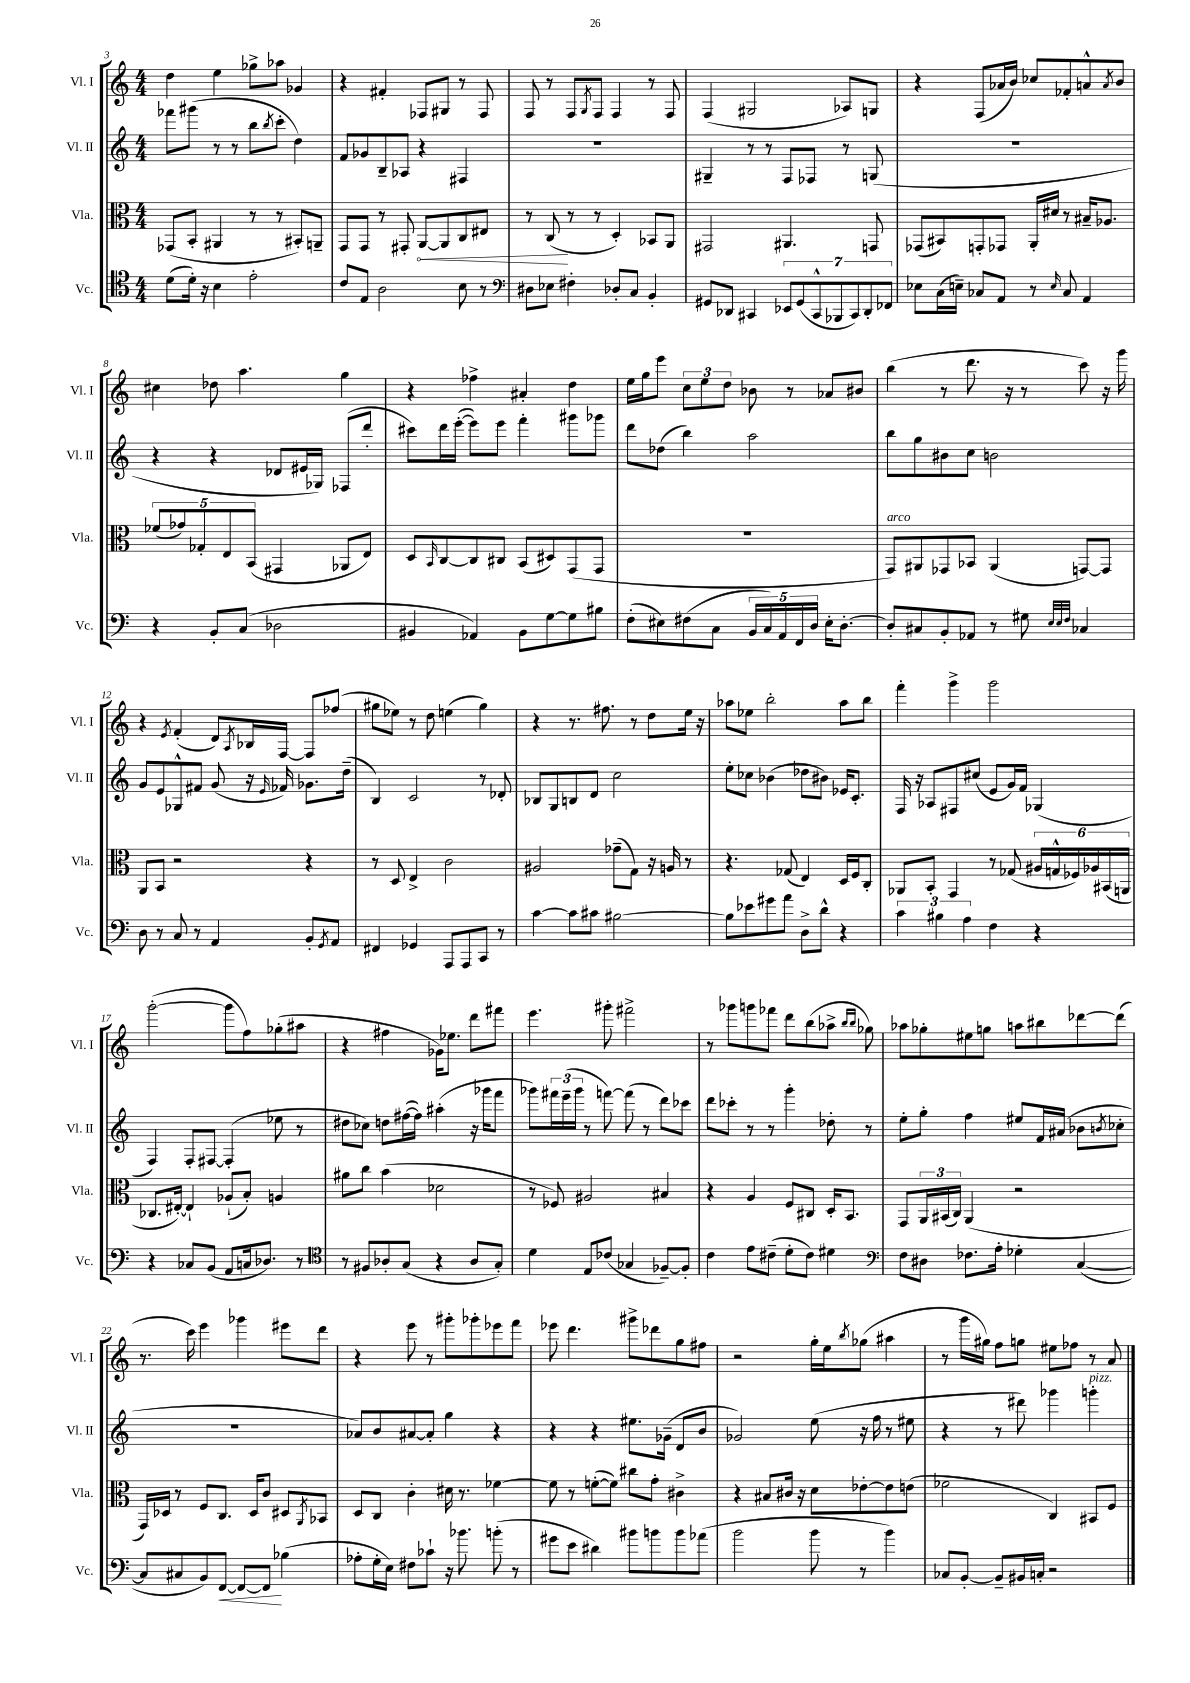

**kern	**dynam	**kern	**dynam	**kern	**kern
*part4	*part4	*part3	*part3	*part2	*part1
*staff4	*staff4	*staff3	*staff3	*staff2	*staff1
*I"Vc.	*	*I"Vla.	*	*I"Vl. II	*I"Vl. I
*I'Vc.	*	*I'Vla.	*	*I'Vl. II	*I'Vl. I
*clefC4	*	*clefC3	*	*clefG2	*clefG2
*k[]	*	*k[]	*	*k[]	*k[]
*M4/4	*	*M4/4	*	*M4/4	*M4/4
=3	=3	=3	=3	=3	=3
(8d\L	.	(8GG-X/L	.	8fff-X\L	4dd\
16d'\Jk)	.	8BB'/J	.	(8ggg#X\J	.
16r	.	.	.	.	.
4B\	.	4AA#X/	.	8r	4ee\
.	.	.	.	8r	.
2e'\	.	8r	.	8bb\L	8gg-X^\L
.	.	.	.	8qbb/	.
.	.	8r	.	8ccc'\J	8aa-X\J
.	.	8BB#X'/L)	.	4dd\)	4g-X/
.	.	8AAn~/J	.	.	.
=4	=4	=4	=4	=4	=4
8c/L	.	8GG/L	.	8f/L	4r
8E/J	.	8GG/J	.	8g-X/	.
2A\	.	8r	.	8B~/	4f#X'/
.	.	8GG#X'/	.	8A-X/J	.
!	!	!	!LO:HP:b	!	!
.	.	[8AA/L	<	4r	8F-X/L
.	.	8AA/]	.	.	8G#X/J
8B\	.	8C/	.	4F#X/	8r
8r	.	8E#X/J	.	.	8F-/
=5	=5	=5	=5	=5	=5
*clefF4	*	*	*	*	*
8D#X\L	.	8r	.	1r	8F/
8E-X\J	.	(8C/	.	.	8r
4F#X'\	.	8r	[	.	8F/L
.	.	.	.	.	8qG/
.	.	8r	.	.	8F/J
8D-X'/L	.	4D'/)	.	.	4F/
8C/J	.	.	.	.	.
4BB'/	.	8BB-X/L	.	.	8r
.	.	8AA/J	.	.	8F/
=6	=6	=6	=6	=6	=6
8GG#X/L	.	2GG#X/	.	4G#X~/	(4F/
8DD-X/J	.	.	.	.	.
4CC#X/	.	.	.	8r	2G#X/
.	.	.	.	8r	.
14EE-X/L	.	4.AA#X/	.	8F/L	.
(14GG#/	.	.	.	.	.
.	.	.	.	8F-X/J	.
14CC#^^/	.	.	.	.	.
14BBB-X/	.	.	.	.	.
.	.	.	.	8r	8A-X/L)
14CC#/)	.	.	.	.	.
14DD-'/	.	.	.	.	.
.	.	8GGn/	.	(8Gn/	8Gn/J
14FF-X/J	.	.	.	.	.
=7	=7	=7	=7	=7	=7
8E-X\L	.	(8GG-X/L	.	1r	4r
(16C\L	.	8BB#X/)	.	.	.
16En~\JJ)	.	.	.	.	.
8C-X/L	.	8GGn'/	.	.	(8F/L
8AA/J	.	8GG-X/J	.	.	16a-X/L
.	.	.	.	.	16b/JJ)
8r	.	16AA'/LL	.	.	8cc-X/L
.	.	16d#X/JJ	.	.	.
16qqE/	.	.	.	.	.
8C-/	.	8r	.	.	8f-X'/
4AA/	.	16B#X~/KL	.	.	8an^^/
.	.	8.A-X/J	.	.	.
.	.	.	.	.	8qa/
.	.	.	.	.	8b/J
!!LO:LB:g=z
=8	=8	=8	=8	=8	=8
4r	.	(10f-X/L	.	4r	4cc#X\
.	.	10g-X/)	.	.	.
.	.	10G-X'/	.	.	.
8BB'/L	.	.	.	4r	8dd-X\
.	.	10E/	.	.	.
(8C/J	.	.	.	.	4.aa\
.	.	(10BB/J	.	.	.
2D-X\	.	4GG#X/	.	8d-X/L	.
.	.	.	.	16e#X/L	.
.	.	.	.	16G-X/JJ)	.
.	.	8AA-X/L	.	(8F-X/L	4gg\
.	.	8E/J)	.	8ddd'/J	.
=9	=9	=9	=9	=9	=9
4BB#X/	.	8D/L	.	8ccc#X\L)	4r
.	.	16qqBB/	.	.	.
.	.	[8C/	.	16ddd\L	.
.	.	.	.	([16eee'\JJ	.
4AA-X/)	.	8C/]	.	8eee\L])	4ff-X^\
.	.	8C#X/J	.	8eee\J	.
8BB#\L	.	(8BB/L	.	4fff'\	4a#X'/
[8G\	.	8D#X/)	.	.	.
8G\]	.	(8GG/	.	8ggg#X\L	4dd\
8B#X\J	.	8GG/J	.	8ggg-X\J	.
=10	=10	=10	=10	=10	=10
(8F'\L	.	1r	.	8ddd\L	16ee\LL
.	.	.	.	.	16gg\J
8E#X\)	.	.	.	(8dd-X\J	8eee\J
(8F#X\	.	.	.	4bb\)	12cc\L
.	.	.	.	.	12ee\
8C\J	.	.	.	.	.
.	.	.	.	.	12dd\J
20BB/LL	.	.	.	2aa\	8b-X\
20C/)	.	.	.	.	.
20AA/	.	.	.	.	.
.	.	.	.	.	8r
20FF/	.	.	.	.	.
20D/JJ	.	.	.	.	.
16E#'\KL	.	.	.	.	8a-X/L
[8.D'\J	.	.	.	.	.
.	.	.	.	.	8b#X/J
=11	=11	=11	=11	=11	=11
!	!	!LO:TX:a:i:t=arco	!	!	!
8D'/L]	.	8GG/L)	.	8bb\L	(4bb\
8C#X/	.	8AA#X/	.	8gg\	.
8BB'/	.	8GG-X/	.	8b#X\	8r
8AA-X/J	.	8BB-X/J	.	8cc\J	8.ddd\
8r	.	(4AA#/	.	2bn\	.
.	.	.	.	.	16r
8G#X\	.	.	.	.	8r
32qqE/LLL	.	.	.	.	.
32qqE/	.	.	.	.	.
32qqF/JJJ	.	.	.	.	.
4C-X/	.	[8GGn/L)	.	.	8ccc\)
.	.	8GG/J]	.	.	16r
.	.	.	.	.	16ggg\
!!LO:LB:g=z
=12	=12	=12	=12	=12	=12
8D\	.	8AA/L	.	8g/L	4r
8r	.	8BB/J	.	8e/	.
.	.	.	.	.	8qe/
8C/	.	2r	.	8G-X^^/	(4f'/
8r	.	.	.	8f#X/J	.
4AA/	.	.	.	(8g/	8d/L)
.	.	.	.	.	8qA/
.	.	.	.	16r	16B-X/L
.	.	.	.	16qqe/	.
.	.	.	.	16f-X/)	[16F/JJ
8BB'/L	.	4r	.	8.g-X\L	8F/L]
8qGG/	.	.	.	.	.
8AA/J	.	.	.	.	(8ff-X/J
.	.	.	.	(16dd~\Jk	.
=13	=13	=13	=13	=13	=13
4FF#X/	.	8r	.	4B/)	8gg#X\L
.	.	8D/	.	.	8ee-X\J)
4GG-X/	.	4E^/	.	2c/	8r
.	.	.	.	.	8dd\
8AAA/L	.	2c\	.	.	(4een\
8AAA/	.	.	.	.	.
8CC/J	.	.	.	8r	4gg#\)
8r	.	.	.	8d-X'/	.
=14	=14	=14	=14	=14	=14
[4c\	.	2A#X/	.	8B-X/L	4r
.	.	.	.	8G/	.
8c\L]	.	.	.	8Bn/	8.r
8c#X\J	.	.	.	8d/J	.
.	.	.	.	.	8.ff#X\
[2B#X\	.	(8g-X~\L	.	2cc\	.
.	.	8G\J)	.	.	8r
.	.	16r	.	.	8dd\L
.	.	16An/	.	.	.
.	.	8r	.	.	16ee\Jk
.	.	.	.	.	16r
=15	=15	=15	=15	=15	=15
8B#\L]	.	4.r	.	8ee'\L	8aa-X\L
8e-X\	.	.	.	8cc-X\J	8ee-X\J
8g#X\	.	.	.	(4b-X\	2bb'\
8a\J	.	(8G-X/	.	.	.
8D^\L	.	4E/)	.	8dd-X\L	.
8d^^\J	.	.	.	8b#X\J)	.
4r	.	16D/LL	.	16e-X/KL	8aa-\L
.	.	16F/J	.	8.c'/J	.
.	.	8C'/J	.	.	8bb\J
=16	=16	=16	=16	=16	=16
6c\	.	8AA-X/L	.	16F/	4fff'\
.	.	.	.	16r	.
.	.	8BB'/J	.	8A-X/L	.
6B#X\	.	.	.	.	.
.	.	4GG/	.	8F#X/	4ggg^\
6A\	.	.	.	.	.
.	.	.	.	(8cc#X/J	.
4F\	.	8r	.	8e/L	2ggg\
.	.	(8G-X/	.	16g/L)	.
.	.	.	.	16f/JJ	.
4r	.	24A#X/LL	.	(4G-X/	.
.	.	24Gn^^/	.	.	.
.	.	24F-X/)	.	.	.
.	.	24A-X/	.	.	.
.	.	(24BB#X/	.	.	.
.	.	24AAn/JJ	.	.	.
!!LO:LB:g=z
=17	=17	=17	=17	=17	=17
4r	.	8.C-X/L	.	4F/)	([2ggg'\
.	.	[16E#X'/Jk)	.	.	.
8C-X/L	.	4E#`/]	.	8F'/L	.
(8BB/J	.	.	.	[8F#X/J	.
8AA/L	.	(8A-X`/L	.	(4F#'/]	8ggg\L]
16Cn/k	.	8B'/J)	.	.	8ff\)
8.D-X/J)	.	.	.	.	.
.	.	4An/	.	8ee-X\	(8gg-X'\
8r	.	.	.	8r	8aa#X\J
=18	=18	=18	=18	=18	=18
*clefC4	*	*	*	*	*
8r	.	8a#X\L	.	8dd#X\L	4r
8F#X/L	.	8cc\J	.	8cc-X\J)	.
8A-X'/	.	(4b\	.	8ddn\L	4ff#X\
(8G/J	.	.	.	([16ff#X\L	.
.	.	.	.	16ff#\JJ])	.
4r	.	2d-X\	.	(4aa#X'\	16g-X\KL)
.	.	.	.	.	8.ee-X\J
8A-/L	.	.	.	16r	8ddd\L
.	.	.	.	16ggg-X\KL	.
8G'/J)	.	.	.	8fff\J	8fff#X\J
=19	=19	=19	=19	=19	=19
4d\	.	8r	.	8ggg-X\L)	4.eee\
.	.	8F-X/)	.	24fff#X\L	.
.	.	.	.	(24eee~\	.
.	.	.	.	24ggg-\JJ	.
8E/L	.	2A#X/	.	8r	.
(8c-X/J	.	.	.	[8fffn\)	8ggg#X'\
4G-X/	.	.	.	(8fff\]	2fff#X^\
.	.	.	.	8r	.
[8F-X~/L)	.	4B#X/	.	8ddd\L)	.
8F-'/J]	.	.	.	8ccc-X\J	.
=20	=20	=20	=20	=20	=20
4c\	.	4r	.	8ddd\L	8r
.	.	.	.	8ccc-X'\J	8ggg-X\L
8e\L	.	4A/	.	8r	8gggn\
(8c#X~\J	.	.	.	8r	8fff-X\J
8d'\L	.	8F/L	.	4ggg'\	8ddd\L
8c#\J)	.	8C#X/J	.	.	(8bb\
4d#X\	.	16D'/KL	.	8dd-X'\	8aa-X^\J
.	.	8.BB/J	.	.	.
.	.	.	.	.	16qqbb/LL
.	.	.	.	.	16qqbb/JJ
.	.	.	.	8r	8gg-X\)
=21	=21	=21	=21	=21	=21
*clefF4	*	*	*	*	*
8F\L	.	8GG/L	.	8ee'\L	8aa-X\L
8D#X\J	.	24AA/L	.	8gg'\J	8gg-X'\
.	.	(24BB#X/	.	.	.
.	.	24C/JJ)	.	.	.
8.F-X\L	.	(4AA/	.	4ff\	8ee#X\
.	.	.	.	.	8ggn\J
16A'\Jk	.	.	.	.	.
4G-X'\	.	2r	.	8ee#X/L	8aan\L
.	.	.	.	16f/L	8bb#X\
.	.	.	.	(16a#X/JJ	.
([4C/	.	.	.	8b-X\L	[8ddd-X\
.	.	.	.	8qbn/	.
.	.	.	.	8cc-X'\J	(8ddd-\J]
!!LO:LB:g=z
=22	=22	=22	=22	=22	=22
8C/L]	.	16GG/LL)	.	1r	8.r
.	.	16D-X/JJ	.	.	.
8C#X/	.	8r	.	.	.
.	.	.	.	.	16ccc\)
8BB/)	.	8F/L	.	.	4eee\
!	!LO:HP:b	!	!	!	!
[8FF/J	<	8.C/J	.	.	.
8FF/L_	.	.	.	.	4ggg-X\
.	.	16D-/KL	.	.	.
8FF/J]	.	8c/J	.	.	.
(4B-X\	[	8D#X/L	.	.	8eee#X\L
.	.	8qAA/	.	.	.
.	.	8BB-X/J	.	.	8ddd\J
=23	=23	=23	=23	=23	=23
8A-X'\L	.	8D/L	.	8a-X/L)	4r
16G'\L	.	8C/J	.	8b/	.
16E\JJ)	.	.	.	.	.
8F#X\L	.	4c'\	.	[8a#X/	8eee\
8c-X`\J	.	.	.	8a#'/J]	8r
16r	.	16d#X\	.	4gg\	8ggg#X'\L
8.b-X\	.	8.r	.	.	.
.	.	.	.	.	8ggg-X'\
(8bn'\	.	[4f-X\	.	4r	8eee-X\
8r	.	.	.	.	8fff\J
=24	=24	=24	=24	=24	=24
8g#X\L	.	8f-\]	.	4r	8eee-X\
8e\J	.	8r	.	.	4.ddd\
4d#X\)	.	([8fn'\L	.	4r	.
.	.	8f\J])	.	.	.
8b#X\L	.	8cc#X\L	.	8.ee#X\L	8ggg#X^\L
8bn\	.	8g'\J	.	.	8ddd-X\
.	.	.	.	(16g-X~\Jk	.
8b\	.	4c#X^\	.	8d/L	8gg\
(8a-X\J	.	.	.	8b/J	8ff#X\J
=25	=25	=25	=25	=25	=25
2b\	.	4r	.	2g-X/)	2r
.	.	8B#X/L	.	.	.
.	.	16c#X/Jk	.	.	.
.	.	16r	.	.	.
8b\	.	8d\L	.	(8ee\	16gg'\LL
.	.	.	.	.	16ee\J
.	.	.	.	.	8qbb/
8r	.	[8e-X'\	.	16r	(8gg-X\J
.	.	.	.	16ff\	.
4b\)	.	8e-\]	.	8r	4aa#X\
.	.	(8en\J	.	8ee#X\	.
=26	=26	=26	=26	=26	=26
8C-X/L	.	2f-X\	.	4r	8r
[8BB'/J	.	.	.	.	16ggg\LL
.	.	.	.	.	16gg#X\JJ)
8BB~/L]	.	.	.	8r	8ff\L
16BB#X/L	.	.	.	8ddd#X\)	8ggn\J
16Cn'/JJ	.	.	.	.	.
2r	.	4C/)	.	4ggg-X\	8ee#X\L
.	.	.	.	.	8ff-X\J
!	!	!	!	!LO:TX:a:i:t=pizz.	!
.	.	8BB#X/L	.	4gggn'\	8r
.	.	8F/J	.	.	8a/
==	==	==	==	==	==
*-	*-	*-	*-	*-	*-
